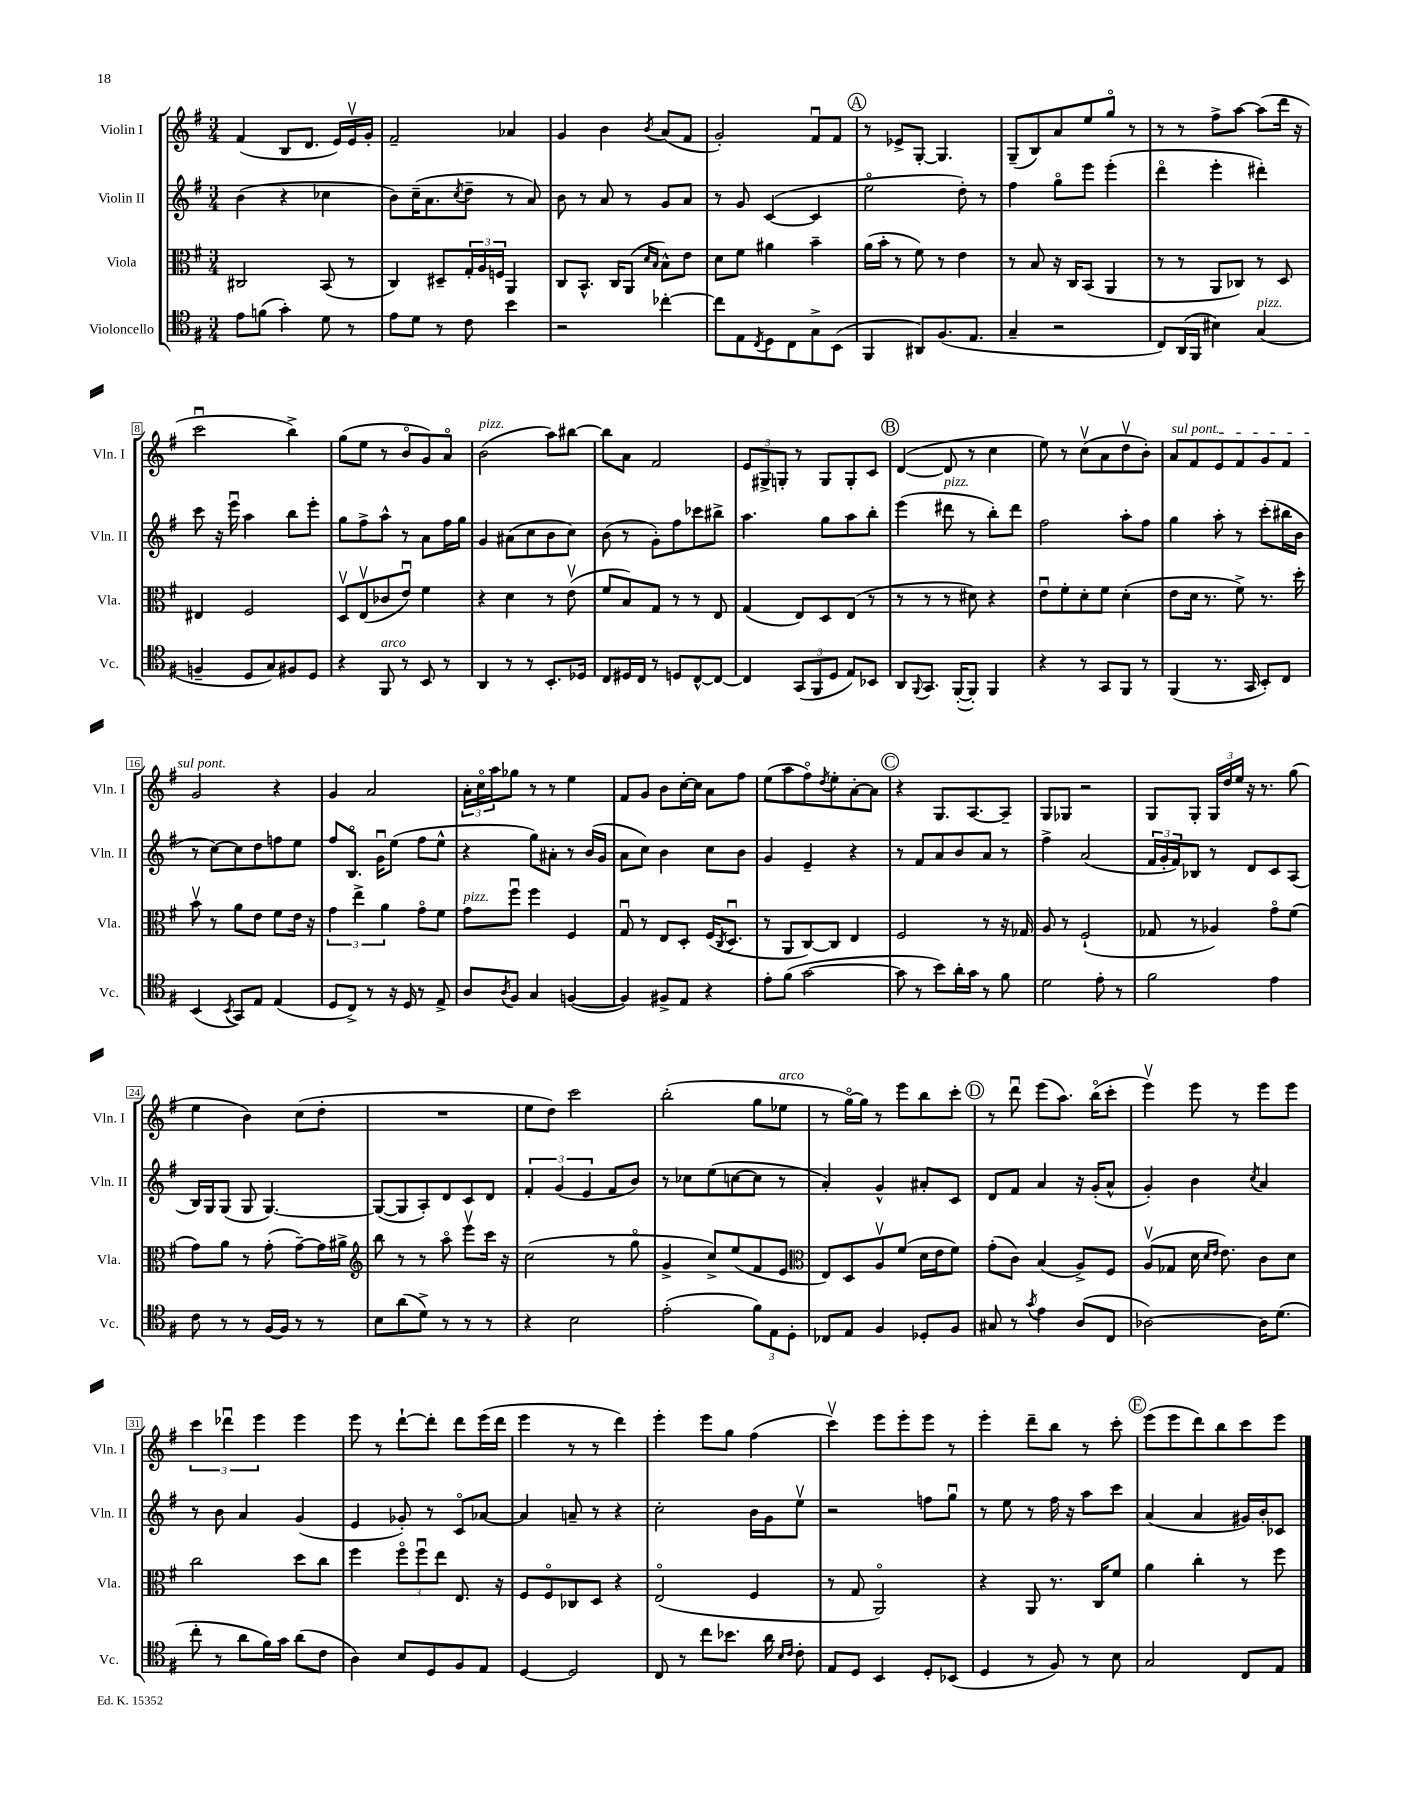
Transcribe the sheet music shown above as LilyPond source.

<<
\new StaffGroup <<
\new Staff = "s0" \with { instrumentName = "Violin I" shortInstrumentName = "Vln. I" } {
    \clef treble \key g \major \numericTimeSignature \time 3/4
    fis'4( b8 d'8. e'16) e'16\upbow g'16-. |
    fis'2-- aes'4 |
    g'4 b'4 \acciaccatura { b'8 } a'8( fis'8 |
    g'2-.) fis'8\downbow fis'8 |
    \mark \markup { \circle "A" } r8 ees'8-> g8~-. g4. |
    g8--( b8) a'8 e''8 g''8\flageolet r8 |
    r8 r8 fis''8-> a''8~ a''8( d'''16 r16 |
    c'''2\downbow b''4->) |
    g''8( e''8 r8 b'8\flageolet g'8) a'8\flageolet |
    b'2^\markup { \italic "pizz." }( a''8) bis''8~ |
    bis''8 a'8 fis'2 |
    \tuplet 3/2 { e'8 gis8-> g8-. } r8 g8 g8-. c'8 |
    \mark \markup { \circle "B" } d'4~( d'8 r8 c''4 |
    e''8) r8 c''8\upbow( a'8 d''8\upbow b'8-.) |
    \once \override TextSpanner.bound-details.left.text = \markup { \italic "sul pont." } a'8\startTextSpan fis'8 e'8 fis'8 g'8 fis'8 |
    g'2\stopTextSpan r4 |
    g'4 a'2 |
    \tuplet 3/2 { a'16-. c''16\flageolet a''16 } ges''8 r8 r8 e''4 |
    fis'8 g'8 b'8 c''16~-. c''16 a'8 fis''8 |
    e''8( a''8 fis''8\flageolet) \acciaccatura { d''8 } e''8-. a'8~-. a'8 |
    \mark \markup { \circle "C" } r4 g8. a8.~ a8-- |
    g8 ges8 r2 |
    g8 g8-. \tuplet 3/2 { g16 d''16 e''16 } r16 r8. g''8( |
    e''4 b'4) c''8( d''8-. |
    R2. |
    e''8 d''8) c'''2 |
    b''2-.( g''8 ees''8^\markup { \italic "arco" } |
    r8 g''16~\flageolet) g''16 r8 e'''8 b''8 c'''8-. |
    \mark \markup { \circle "D" } r8 d'''8\downbow e'''8( a''8.) b''16\flageolet( c'''8-. |
    e'''4\upbow) e'''8 r8 e'''8 e'''8 |
    \tuplet 3/2 { c'''4 des'''4\downbow e'''4 } e'''4 |
    e'''8 r8 d'''8~-! d'''8-. d'''8 e'''16( d'''16 |
    e'''4 r8 r8 d'''4) |
    e'''4-. e'''8 g''8 fis''4( |
    c'''4\upbow) e'''8 e'''8-. e'''8 r8 |
    e'''4-. d'''8-- b''8 r8 c'''8-. |
    \mark \markup { \circle "E" } e'''8( e'''8 d'''8) b''8 c'''8 e'''8 \bar "|." |
}
\new Staff = "s1" \with { instrumentName = "Violin II" shortInstrumentName = "Vln. II" } {
    \clef treble \key g \major \numericTimeSignature \time 3/4
    b'4( r4 ces''4 |
    b'8) c''16--( a'8. \acciaccatura { c''8 } d''8-- r8 a'8) |
    b'8 r8 a'8 r8 g'8 a'8 |
    r8 g'8 c'4~( c'4 |
    \mark \markup { \circle "A" } e''2\flageolet d''8-.) r8 |
    fis''4 g''8\flageolet e'''8 e'''4-.( |
    d'''4\flageolet e'''4-. dis'''4-.) |
    c'''8 r16 e'''16\downbow a''4 b''8 e'''8-. |
    g''8 fis''8-> a''8-^ r8 a'8 fis''16 g''16 |
    g'4 ais'8( c''8 b'8 c''8) |
    b'8( r8 g'8-.) fis''8 ces'''8 bis''8-> |
    a''4. g''8 a''8 b''8-. |
    \mark \markup { \circle "B" } e'''4( dis'''8^\markup { \italic "pizz." } r8 b''8-.) dis'''8 |
    fis''2 a''8-. fis''8 |
    g''4 a''8-. r8 c'''8-.( bis''16 b'16 |
    r8 c''8~) c''8 d''8 f''8 e''8 |
    fis''8 b8.\flageolet g'16\downbow e''8( fis''8 e''8-^ |
    r4 g''8) ais'8-. r8 b'16( g'16 |
    a'8 c''8) b'4 c''8 b'8 |
    g'4 e'4-- r4 |
    \mark \markup { \circle "C" } r8 fis'8 a'8 b'8 a'8 r8 |
    fis''4-> a'2( |
    \tuplet 3/2 { fis'16 g'16-. fis'16) } bes8 r8 d'8 c'8 a8( |
    b16) g16 g8( g8 g4.~) |
    g8~( g8 a8-.) d'8 c'8 d'8 |
    \tuplet 3/2 { fis'4-. g'4( e'4 } fis'8 b'8) |
    r8 ces''8 e''8( c''8~ c''8 r8 |
    a'4-.) g'4-^ ais'8-. c'8 |
    \mark \markup { \circle "D" } d'8 fis'8 a'4 r16 g'16-.( a'8-^ |
    g'4-.) b'4 \acciaccatura { c''8 } a'4 |
    r8 b'8 a'4 g'4( |
    e'4 ges'8-.) r8 c'8\flageolet aes'8~ |
    aes'4 a'8-- r8 r4 |
    c''2-. b'16 g'16 e''8\upbow |
    r2 f''8 g''8\downbow |
    r8 e''8 r8 fis''16 r16 a''8 c'''8 |
    \mark \markup { \circle "E" } a'4( a'4 gis'16) b'16-. ces'8 \bar "|." |
}
\new Staff = "s2" \with { instrumentName = "Viola" shortInstrumentName = "Vla." } {
    \clef alto \key g \major \numericTimeSignature \time 3/4
    cis2 b,8( r8 |
    c4) dis8-- \tuplet 3/2 { g16-. a16 f16 } a,4 |
    c8 b,8.-^ c16 a,8( \grace { d'16 b16 } b8-^) e'8 |
    d'8 fis'8 ais'4 b'4-- |
    \mark \markup { \circle "A" } a'16( b'16-. r8 fis'8) r8 e'4 |
    r8 b8 r16 c16 b,8( a,4 |
    r8 r8 a,8 ces8) r8 d8 |
    eis4 fis2 |
    d8\upbow e8\upbow( ces'8 e'8\downbow) fis'4 |
    r4 d'4 r8 e'8\upbow( |
    fis'8 b8) g8 r8 r8 e8 |
    g4( e8) d8 e8( r8 |
    \mark \markup { \circle "B" } r8 r8 r8 dis'8) r4 |
    e'8\downbow fis'8-. d'8-. fis'8 d'4-.( |
    e'8 d'16 r8. fis'8->) r8. d''16-. |
    b'8\upbow r8 a'8 e'8 fis'8 e'16 r16 |
    \tuplet 3/2 { g'4 e''4-> a'4 } g'8\flageolet fis'8 |
    g'8^\markup { \italic "pizz." } fis''8\downbow fis''4 fis4 |
    g8\downbow r8 e8 d8-. fis16( \acciaccatura { c8 } d8.\downbow |
    r8 a,8 c8~) c8 e4 |
    \mark \markup { \circle "C" } fis2 r8 r16 ges16 |
    a8 r8 fis2-!( |
    ges8 r8 aes4) g'8\flageolet fis'8( |
    g'8) a'8 r8 g'8-.( g'8~--) g'16 ais'16-> |
    \clef treble b''8 r8 r8 a''8\flageolet e'''8\upbow c'''16 r16 |
    c''2( r8 g''8\flageolet |
    g'4-> c''8->) e''8( fis'8 e'8 |
    \clef alto e8) d8 a8\upbow fis'8( d'16 e'16 fis'8) |
    \mark \markup { \circle "D" } g'8-.( c'8) b4( a8->) fis8 |
    a8\upbow( ges8 d'16 \grace { d'16 e'16 } e'8.) c'8 d'8 |
    c''2 d''8 c''8 |
    fis''4 \tuplet 3/2 { fis''8\flageolet fis''8\downbow e''8 } e8. r16 |
    fis8 fis8\flageolet ces8 d8 r4 |
    e2\flageolet( fis4 |
    r8 g8 a,2\flageolet) |
    r4 a,8 r8. c16 fis'8 |
    \mark \markup { \circle "E" } a'4 c''4-. r8 fis''8 \bar "|." |
}
\new Staff = "s3" \with { instrumentName = "Violoncello" shortInstrumentName = "Vc." } {
    \clef tenor \key g \major \numericTimeSignature \time 3/4
    e'8 f'8( g'4-.) d'8 r8 |
    e'8 d'8 r8 c'8 b'4 |
    r2 ces''4~-. |
    ces''8 e8 \acciaccatura { c8 } d8 c8 g8-> b,8( |
    \mark \markup { \circle "A" } fis,4 ais,8) fis8.( e8. |
    g4-- r2 |
    c8) a,16( fis,16 bis4) g4^\markup { \italic "pizz." }( |
    f4-- d8 g8) fis8 d8 |
    r4 fis,8^\markup { \italic "arco" } r8 b,8 r8 |
    a,4 r8 r8 b,8.-. des16 |
    c8 dis16 c16 r8 d8 c8~-^ c8~ |
    c4 \tuplet 3/2 { g,8( fis,8 d8 } e8) bes,8 |
    \mark \markup { \circle "B" } a,8 \appoggiatura { fis,8 } g,8. fis,16~-.( fis,8-.) fis,4 |
    r4 r8 g,8 fis,8 r8 |
    fis,4( r8. g,16 b,8-.) c8 |
    b,4( \acciaccatura { b,8 } g,8) e8 e4( |
    d8 c8->) r8 r16 d16 r8 e8-> |
    a8 \acciaccatura { a8 } fis8 g4 f4~( |
    f4) fis8-> e8 r4 |
    e'8-. fis'8( g'2~ |
    \mark \markup { \circle "C" } g'8 r8 b'8) a'16-. g'16 r8 fis'8 |
    d'2 e'8-. r8 |
    fis'2 e'4 |
    c'8 r8 r8 fis16~ fis16 r8 r8 |
    b8 a'8( d'8->) r8 r8 r8 |
    r4 b2 |
    e'2-.( \tuplet 3/2 { fis'8) e8 d8-. } |
    ces8 e8 fis4 des8-. fis8 |
    \mark \markup { \circle "D" } gis8 r8 \acciaccatura { g'8 } e'4 a8( c8 |
    aes2~) aes16 d'8.( |
    c''8-. r8 a'8 fis'16) g'16 a'8( c'8 |
    a4) b8 d8 fis8 e8 |
    d4~ d2 |
    c8 r8 c''8 bes'8. a'16 \grace { b16 c'16 } c'8-. |
    e8 d8 b,4 d8-. bes,8( |
    d4 r8 fis8) r8 b8 |
    \mark \markup { \circle "E" } g2 c8 e8 \bar "|." |
}
>>
>>
\layout { \context { \Score \override BarNumber.stencil = #(make-stencil-boxer 0.1 0.3 ly:text-interface::print) } }
